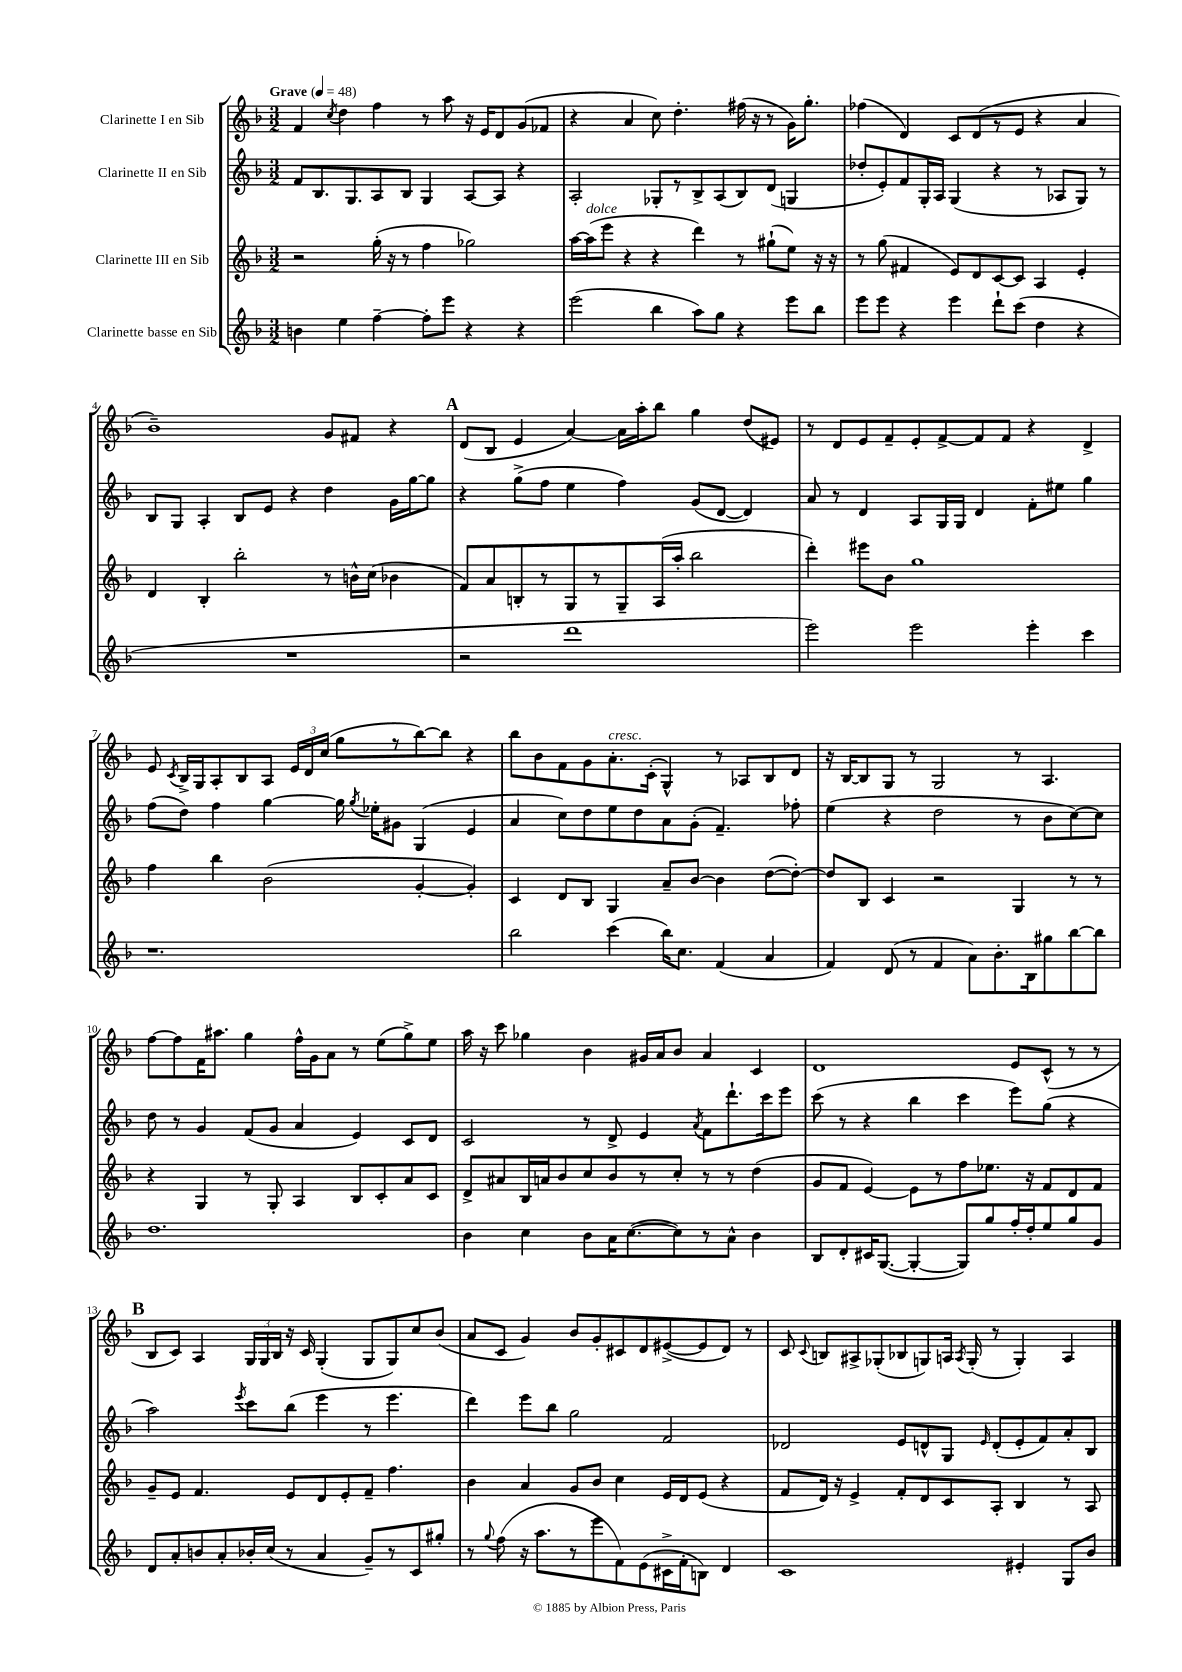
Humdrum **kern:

**kern	**kern	**kern	**kern
*staff4	*staff3	*staff2	*staff1
*clefG2	*clefG2	*clefG2	*clefG2
*k[b-]	*k[b-]	*k[b-]	*k[b-]
*M3/2	*M3/2	*M3/2	*M3/2
*MM48	*MM48	*MM48	*MM48
4b\	2r	8f/L	4f/
.	.	8.B-/	.
.	.	.	8qcc/
4ee\	.	.	4dd\
.	.	8.G/	.
[4ff~\	(16gg'\	8A/	4ff\
.	16r	.	.
.	8r	8B-/J	.
8ff'\]L	4ff\	4G/	8r
8eee\J	.	.	8aa\
4r	2gg-\)	[8A/L	16r
.	.	.	16e/LK
.	.	8A/]J	8d/
4r	.	4r	(8g/
.	.	.	8f-/J
=	=	=	=
(2eee\	[16aa\LL	2A'/	4r
.	(16aa\]J	.	.
.	8eee\J	.	.
.	4r	.	4a/
4bb-\	4r	8G-'/L	8cc\)
.	.	8r	4.dd'\
8aa\L)	4ddd\)	8B-^/	.
8gg\J	.	(8A/	.
4r	8r	8B-/)	(16ff#\
.	.	.	16r
.	(8gg#`\L	(8d/J	8r
8eee\L	8ee\J)	4G/	16g\LK)
.	.	.	8.gg'\J
8bb-\J	16r	.	.
.	16r	.	.
=	=	=	=
8eee\L	8r	8dd-'/L	(4ff-\
8eee\J	(8gg\	8e'/)	.
4r	4f#/	8f/	4d/)
.	.	16G'/L	.
.	.	16A/JJ	.
4eee\	8e/L)	(4G/	8c/L
.	8d/	.	(8d/
8ddd`\L	[8c/	4r	8r
(8ccc\J	8c/]J	.	8e/J
4dd\	4A/	8r	4r
.	.	8A-/L	.
4r	4e'/	8G/J)	4a/
.	.	8r	.
=	=	=	=
1.r	4d/	8B-/L	1b-~)
.	.	8G/J	.
.	4B-'/	4A'/	.
.	2bb-'\	8B-/L	.
.	.	8e/J	.
.	.	4r	.
.	8r	4dd\	8g/L
.	16b^^\LL	.	8f#/J
.	(16cc\JJ	.	.
.	4b-\	16g\LL	4r
.	.	[16gg\J	.
.	.	8gg\]J	.
=	=	=	=
2r	8f/L)	4r	(8d/L
.	8a/	.	8B-/J
.	8B'/	(8gg^\L	4e/
.	8r	8ff\J	.
1ddd	8G/	4ee\	[4a/)
.	8r	.	.
.	8G~/	4ff\)	16a\]LL
.	.	.	16aa'\J
.	(16A/L	.	8bb-\J
.	16aa'/JJ	.	.
.	2bb-\	(8g/L	4gg\
.	.	[8d/J	.
.	.	4d/])	(8dd/L
.	.	.	8e#/J)
=	=	=	=
2eee\)	4ddd'\)	8a/	8r
.	.	8r	8d/L
.	8eee#\L	4d/	8e/
.	8b-\J	.	8f~/
2eee\	1gg	8A/L	8e'/
.	.	16G/L	[8f^/
.	.	16G/JJ	.
.	.	4d/	8f/]
.	.	.	8f/J
4eee'\	.	8f'\L	4r
.	.	8ee#\J	.
4ccc\	.	4gg\	4d^/
=	=	=	=
1.r	4ff\	(8ff\L	8e/
.	.	.	8qc/
.	.	8dd\J)	16B-^/LL
.	.	.	16G/J
.	4bb-\	4ff\	8A'/
.	.	.	8B-/
.	(2b-\	[4gg\	8A/J
.	.	.	24e/LL
.	.	.	24d/
.	.	.	(24cc/JJ
.	.	16gg\]	8gg\L
.	.	8qgg/	.
.	.	16ee-'\LK	.
.	.	8g#\J	8r
.	[4g'/	(4G/	[8bb-\)
.	.	.	8bb-\]J
.	4g'/])	4e/	4r
=	=	=	=
2bb-\	4c/	4a/	8bb-\L
.	.	.	8b-\
.	8d/L	8cc\L)	8f\
.	8B-/J	8dd\	8g\
(4ccc\	4G/	8ee\	8.a'\
.	.	8dd\	.
.	.	.	(16c'\Jk
16bb-\LK)	8a~/L	8a\	4G^^/)
8.cc\J	.	.	.
.	[8b-/J	(8g'\J	.
(4f/	4b-\]	4.f~/)	8r
.	.	.	8A-/L
4a/	([8dd\L	.	8B-/
.	8dd'\_J)	8ff-'\	8d/J
=	=	=	=
4f/)	8dd/]L	(4ee\	16r
.	.	.	[16B-/LK
.	8B-/J	.	8B-/]
(8d/	4c/	4r	8G/J
8r	.	.	8r
4f/	2r	2dd\	2G/
8a\L)	.	.	.
8.b-'\	.	.	.
.	4G/	8r	8r
16B-\k	.	.	.
8gg#\	.	8b-\L	4.A/
[8bb-\	8r	[8cc\)	.
8bb-\]J	8r	8cc\]J	.
=	=	=	=
1.dd	4r	8dd\	[8ff\L
.	.	8r	8ff\]
.	4G/	4g/	16f\K
.	.	.	8.aa#\J
.	8r	(8f/L	4gg\
.	8G'/	8g/J	.
.	4A/	4a/	16ff^^\LL
.	.	.	16g\J
.	.	.	8a\J
.	8B-/L	4e/)	8r
.	8c'/	.	(8ee\L
.	8a/	8c/L	8gg^\)
.	8c/J	8d/J	8ee\J
=	=	=	=
4b-\	8d^/L	2c/	16aa\
.	.	.	16r
.	8a#/	.	8ccc\
4cc\	16B-/L	.	4gg-\
.	16a/J	.	.
.	8b-/	.	.
8b-\L	8cc/	8r	4b-\
16a\K	8b-/	8d^/	.
([8.cc\	.	.	.
.	8r	4e/	16g#/LL
.	.	.	16a/J
8cc\])	8cc'/J	.	8b-/J
.	.	8qa/	.
8r	8r	8f\L	4a/
8a^^\J	8r	8.ddd`\	.
4b-\	(4dd\	.	4c/
.	.	16ccc\k	.
.	.	8eee\J	.
=	=	=	=
8B-/L	8g/L	(8ccc\	1d
8d'/	8f/J	8r	.
16c#/K	[4e/)	4r	.
([8.G/J	.	.	.
4G'/_	8e\]L	4bb-\	.
.	8r	.	.
8G/]L)	8ff\	4ccc\	.
8gg/	8.ee-\J	.	.
16ff'/L	.	8eee\L)	8e/L
16dd'/J	16r	.	.
8ee/	8f/L	(8gg\J	(8c^^/J
8gg/	8d/	4r	8r
8g/J	8f/J	.	8r
=	=	=	=
8d/L	8g~/L	2aa\)	8B-/L
8a'/	8e/J	.	8c/J)
8b/	4.f/	.	4A/
8a'/	.	.	.
.	.	8qeee/	.
16b-'/L	.	8ccc\L	24G/LL
.	.	.	24G/
(16cc/JJ	.	.	.
.	.	.	24B-/JJ
8r	8e/L	(8bb-\J	16r
.	.	.	16c/
4a/	8d/	4eee\	(4G'/
.	8e'/	.	.
8g~/L)	8f~/J	8r	8G/L
8r	4.ff\	4.eee\	8G/)
8c/	.	.	8cc/
8gg#'/J	.	.	(8b-/J
=	=	=	=
8r	4b-\	4ddd\)	8a/L
8qqgg/	.	.	.
(8ff\	.	.	8c/J
16r	4a/	8eee\L	4g/)
8.aa\L	.	.	.
.	.	8bb-\J	.
8r	8g/L	2gg\	8b-/L
8eee\	8b-/J	.	8g'/
8f\)	4cc\	.	8c#/
(8e\	.	.	8d/
16c#^\L	16e/LL	2f/	([8e#^/
16f'\J	16d/J	.	.
8B\J)	(8e/J	.	8e#/]
4d/	4r	.	8d/J)
.	.	.	8r
=	=	=	=
1c	8f/L	2d-/	8c/
.	.	.	8qqc/
.	16d/Jk)	.	8B/L
.	16r	.	.
.	4e^/	.	8A#^/
.	.	.	(8G-'/
.	8f'/L	8e/L	8B-/
.	8d/	8d^^/	8G/)
.	8c/	8G/J	16A/Jk
.	.	.	8qA/
.	.	.	(16G'/
.	.	16qqe/	.
.	8A'/J	(8d'/L	8r
4e#'/	4B-/	8e'/	4G'/)
.	.	8f/)	.
8G/L	8r	8a'/	4A/
8b-/J	8A/	8B-/J	.
==	==	==	==
*-	*-	*-	*-
